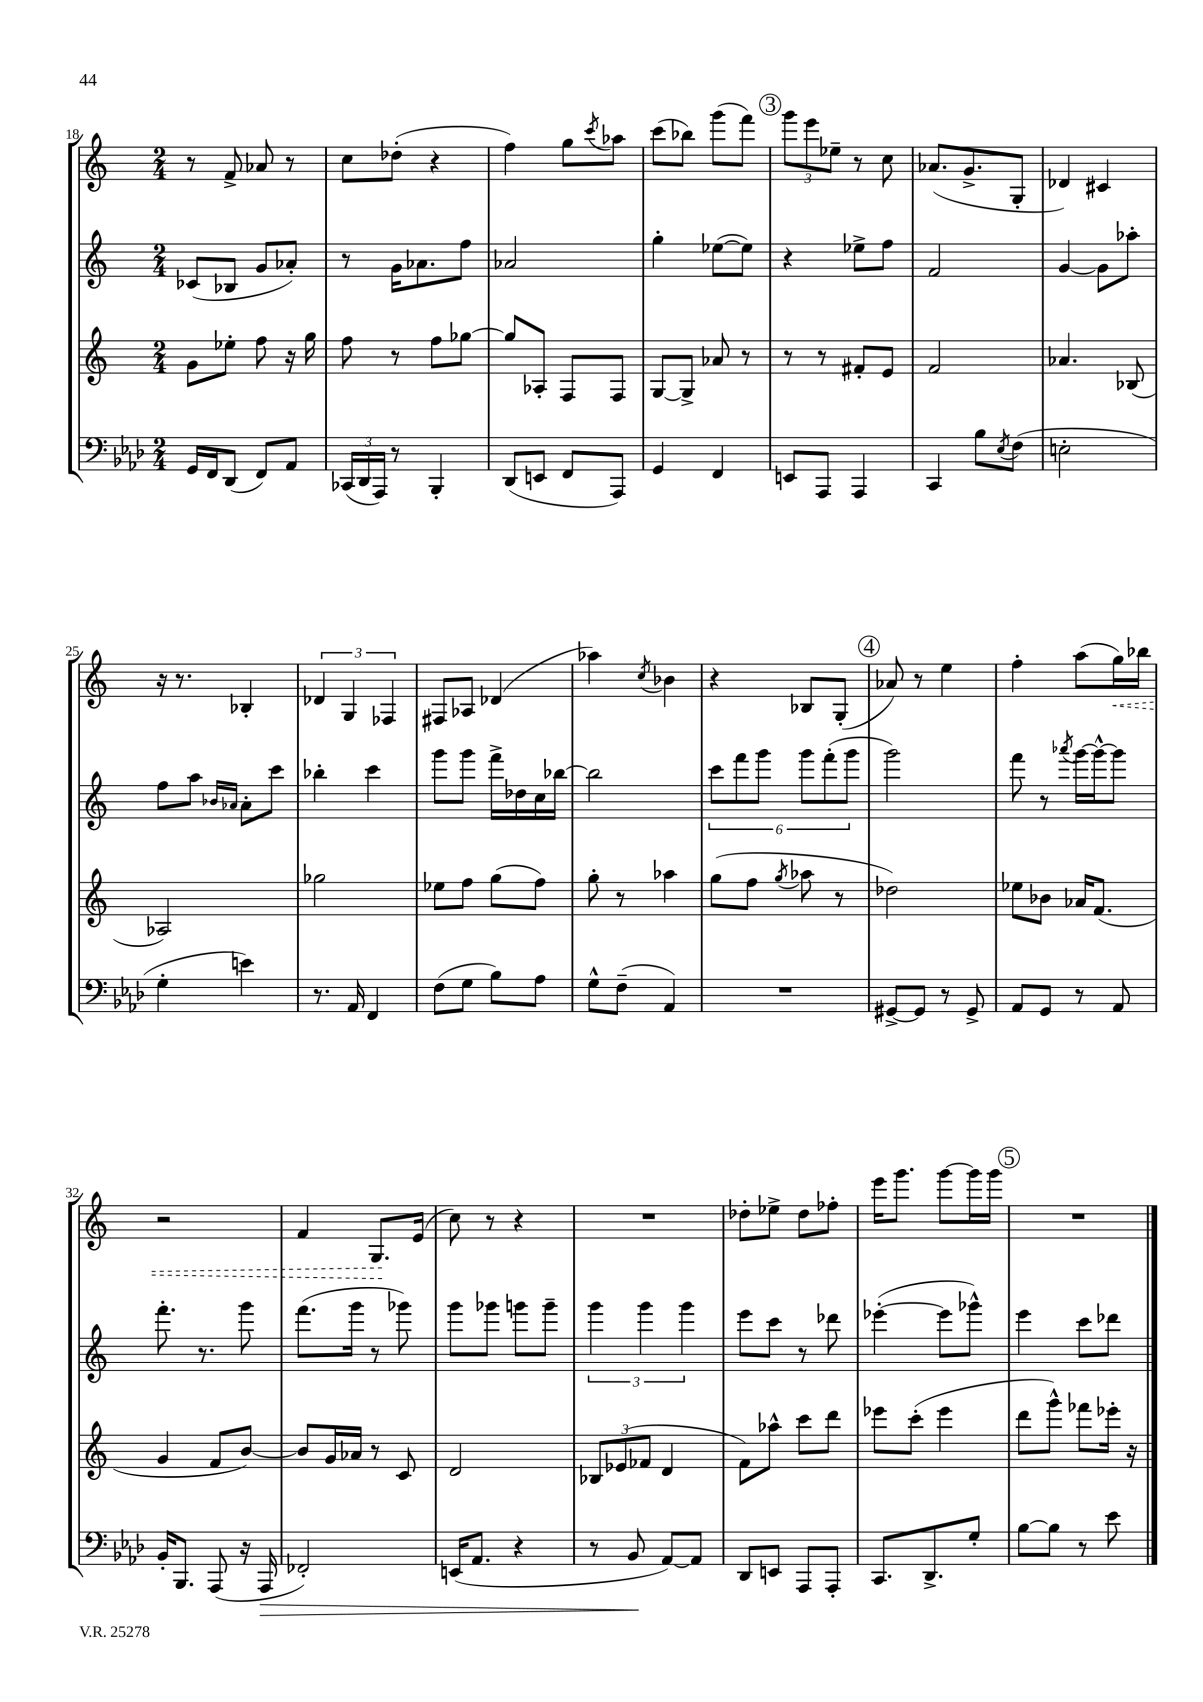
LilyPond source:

<<
\new StaffGroup <<
\new Staff = "s0" {
    \clef treble \key c \major \numericTimeSignature \time 2/4
    r8 f'8-> aes'8 r8 |
    c''8 des''8-.( r4 |
    f''4) g''8 \acciaccatura { c'''8 } aes''8 |
    c'''8( bes''8) g'''8( f'''8) |
    \mark \markup { \circle "3" } \tuplet 3/2 { g'''8 e'''8 ees''8-- } r8 c''8 |
    aes'8.( g'8.-> g8-. |
    des'4) cis'4 |
    r16 r8. bes4-. |
    \tuplet 3/2 { des'4 g4 fes4 } |
    fis8 aes8 des'4( |
    aes''4) \acciaccatura { c''8 } bes'4 |
    r4 bes8 g8-.( |
    \mark \markup { \circle "4" } aes'8) r8 e''4 |
    f''4-. a''8( \once \override Hairpin.style = #'dashed-line g''16\<) bes''16 |
    r2 |
    f'4 g8.\! e'16( |
    c''8) r8 r4 |
    R2 |
    des''8-. ees''8-> des''8 fes''8-. |
    e'''16 g'''8. g'''8~ g'''16 g'''16 |
    \mark \markup { \circle "5" } R2 \bar "|." |
}
\new Staff = "s1" {
    \clef treble \key c \major \numericTimeSignature \time 2/4
    ces'8( bes8 g'8 aes'8-.) |
    r8 g'16 aes'8. f''8 |
    aes'2 |
    g''4-. ees''8~( ees''8) |
    \mark \markup { \circle "3" } r4 ees''8-> f''8 |
    f'2 |
    g'4~ g'8 aes''8-. |
    f''8 a''8 \grace { bes'16 aes'16 } aes'8-. c'''8 |
    bes''4-. c'''4 |
    g'''8 g'''8 f'''16-> des''16 c''16 bes''16~ |
    bes''2 |
    \tuplet 6/4 { c'''8 f'''8 g'''8 g'''8 f'''8-.( g'''8 } |
    \mark \markup { \circle "4" } g'''2) |
    f'''8 r8 \acciaccatura { aes'''8 } g'''16~ g'''16~-^ g'''8 |
    f'''8.-. r8. g'''8 |
    f'''8.( g'''16 r8 ges'''8) |
    g'''8 ges'''8 g'''8 g'''8-- |
    \tuplet 3/2 { g'''4 g'''4 g'''4 } |
    e'''8 c'''8 r8 des'''8 |
    ees'''4~-.( ees'''8 ges'''8-^) |
    \mark \markup { \circle "5" } e'''4 c'''8 des'''8 \bar "|." |
}
\new Staff = "s2" {
    \clef treble \key c \major \numericTimeSignature \time 2/4
    g'8 ees''8-. f''8 r16 g''16 |
    f''8 r8 f''8 ges''8~ |
    ges''8 aes8-. f8 f8 |
    g8~ g8-> aes'8 r8 |
    \mark \markup { \circle "3" } r8 r8 fis'8-. e'8 |
    f'2 |
    aes'4. bes8( |
    aes2) |
    ges''2 |
    ees''8 f''8 g''8( f''8) |
    g''8-. r8 aes''4 |
    g''8( f''8 \acciaccatura { g''8 } aes''8 r8 |
    \mark \markup { \circle "4" } des''2) |
    ees''8 bes'8 aes'16 f'8.( |
    g'4 f'8 b'8~) |
    b'8 g'16 aes'16 r8 c'8 |
    d'2 |
    \tuplet 3/2 { bes8 ees'8( fes'8 } d'4 |
    f'8) aes''8-^ c'''8 d'''8 |
    ees'''8 c'''8-.( ees'''4 |
    \mark \markup { \circle "5" } d'''8 g'''8-^) fes'''8 ees'''16-. r16 \bar "|." |
}
\new Staff = "s3" {
    \clef bass \key aes \major \numericTimeSignature \time 2/4
    g,16 f,16 des,8( f,8) aes,8 |
    \tuplet 3/2 { ces,16( des,16 aes,,16) } r8 bes,,4-. |
    des,8( e,8 f,8 aes,,8) |
    g,4 f,4 |
    \mark \markup { \circle "3" } e,8 aes,,8 aes,,4 |
    c,4 bes8 \acciaccatura { ees8 } f8( |
    e2-. |
    g4-. e'4) |
    r8. aes,16 f,4 |
    f8( g8 bes8) aes8 |
    g8-^ f8--( aes,4) |
    R2 |
    \mark \markup { \circle "4" } gis,8~-> gis,8 r8 gis,8-> |
    aes,8 g,8 r8 aes,8 |
    bes,16-. bes,,8. aes,,8( r16 aes,,16\> |
    fes,2-.) |
    e,16( aes,8. r4 |
    r8 bes,8\! aes,8~) aes,8 |
    des,8 e,8 aes,,8 aes,,8-. |
    c,8. des,8.-> g8-. |
    \mark \markup { \circle "5" } bes8~ bes8 r8 ees'8 \bar "|." |
}
>>
>>
\layout { \context { \Score currentBarNumber = #18 } }
